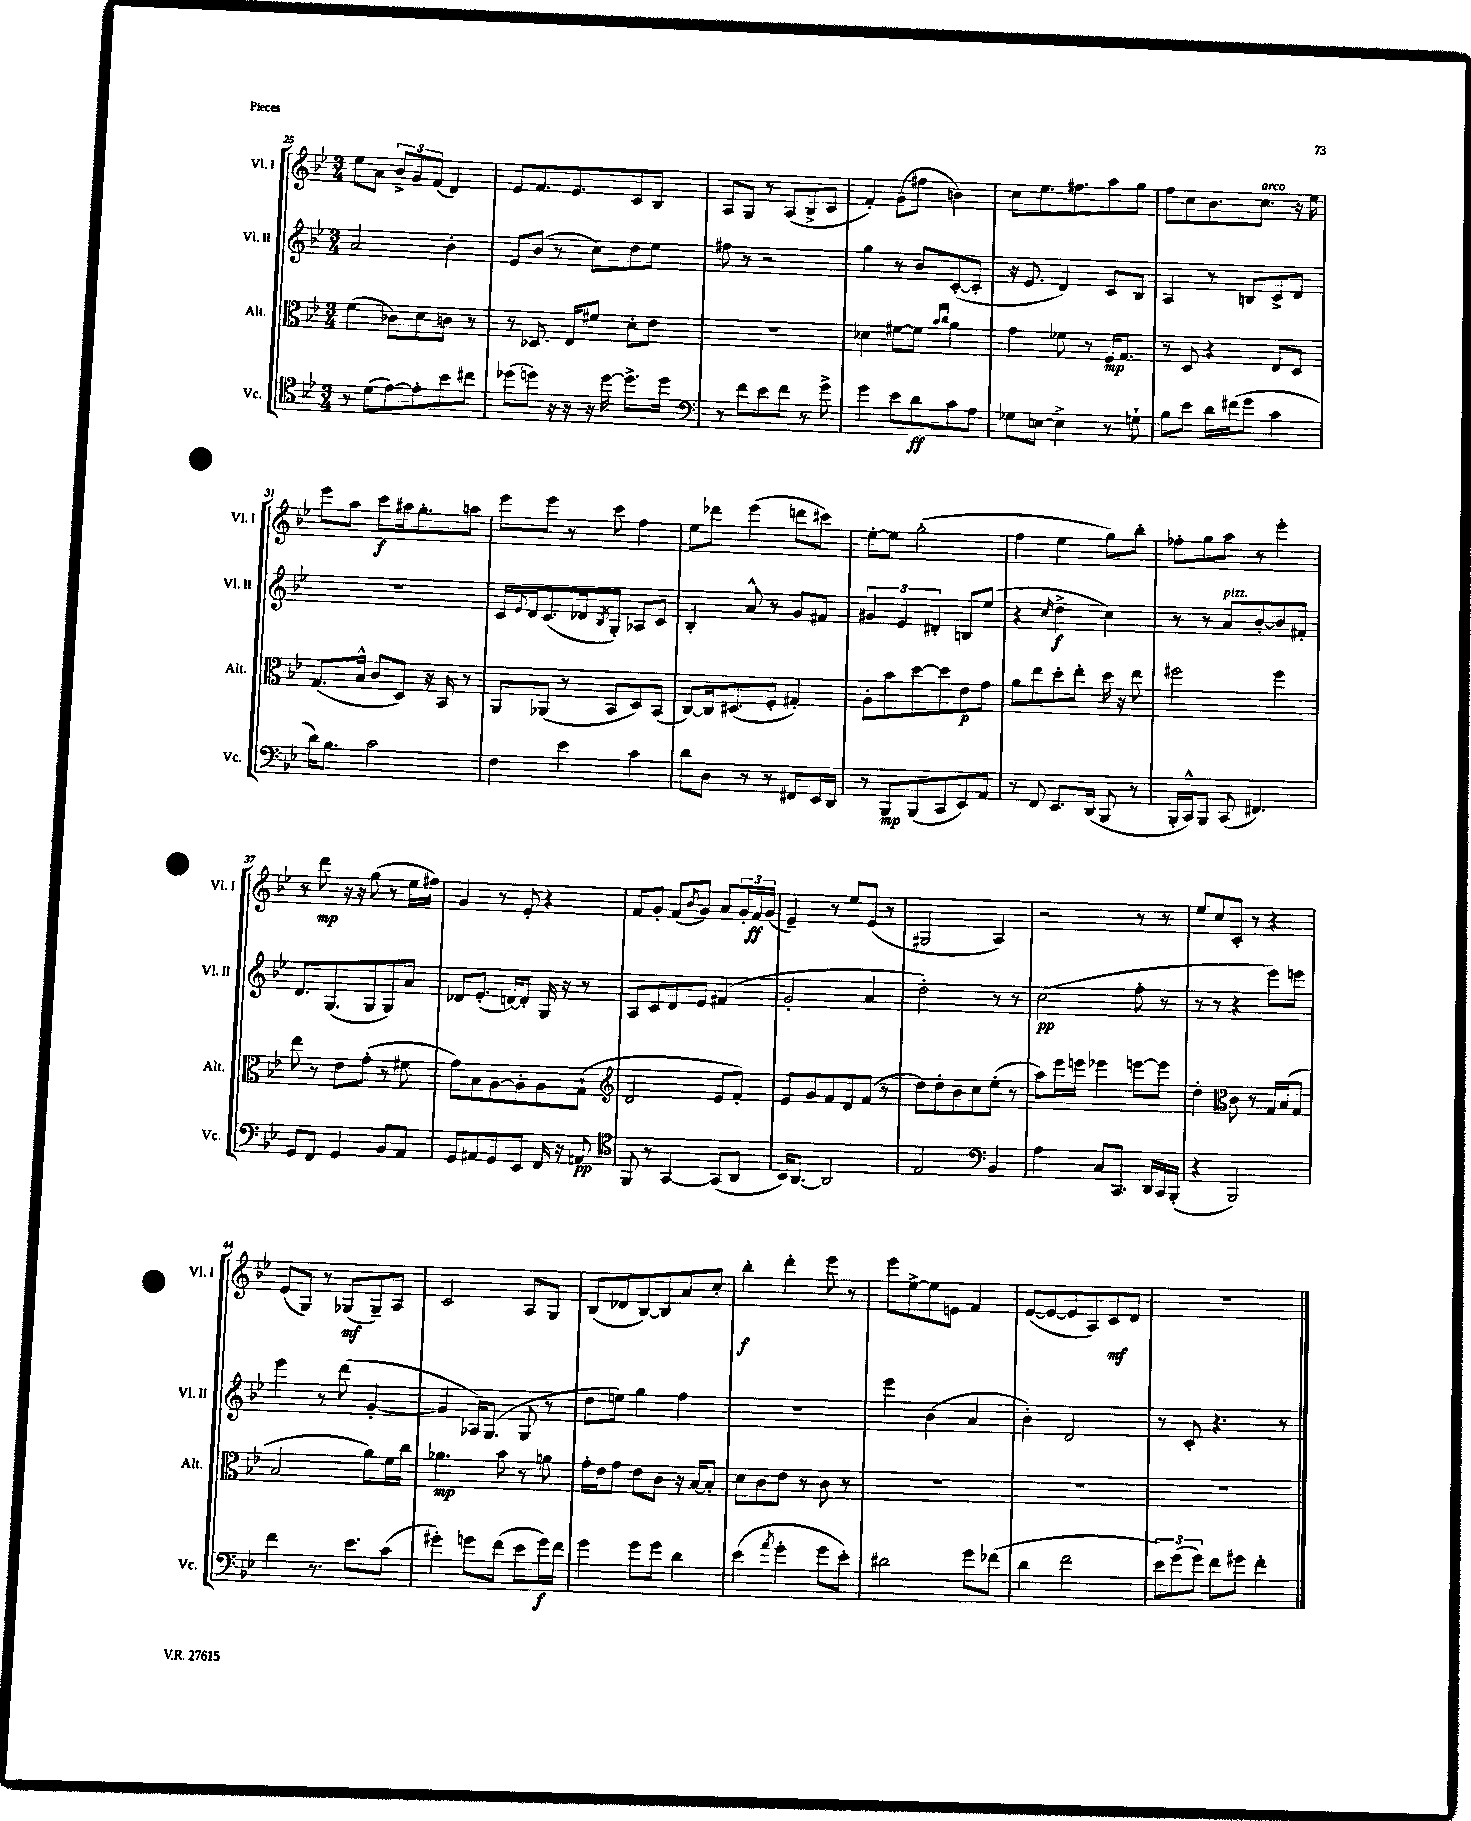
<<
\new StaffGroup <<
\new Staff = "s0" \with { instrumentName = "Vl. I" shortInstrumentName = "Vl. I" } {
    \clef treble \key bes \major \numericTimeSignature \time 3/4
    ees''8 a'8 \tuplet 3/2 { bes'8-> g'8 f'8( } d'4) |
    ees'8 f'8. ees'8. c'8 bes8 |
    a8 g8 r8 a8( bes8-> c'8 |
    f'4-.) g'8( fis''8 b'4) |
    c''8 ees''8. fis''8. a''8 g''8 |
    f''8 c''8 bes'8. c''8.^\markup { \italic "arco" } r16 ees''16 |
    ees'''8 a''8 c'''8\f ais''16 g''8.-. a''8 |
    ees'''8 ees'''8 r8 c'''8 f''4 |
    ees''8 des'''8 ees'''4( d'''8 cis'''8) |
    ees''8~-. ees''8 g''2-.( |
    f''4 ees''4 g''8) bes''8-. |
    fes''8-. g''8 a''8 r8 ees'''4-. |
    r8 d'''8\mp r16 r16 g''8( r8 ees''16 fis''16) |
    g'4 r8 ees'8-. r4 |
    f'8 g'8-. f'8( \acciaccatura { bes'8 } g'8) a'8 \tuplet 3/2 { g'16-. f'16\ff g'16( } |
    ees'4--) r8 ees''8 ees'8( r8 |
    gis2 a4) |
    r2 r8 r8 |
    ees''8 c''8 c'8-. r8 r4 |
    ees'8( g8) r8 ges8\mf( ges8--) a8 |
    c'2 a8 g8 |
    bes8( des'8 bes8~) bes8 a'8 c''8-. |
    bes''4-.\f d'''4-. ees'''8 r8 |
    ees'''8 ees''8~-> ees''8 e'8 f'4 |
    ees'8~( ees'8~ ees'8 a8) c'8\mf d'8 |
    R2. \bar "|." |
}
\new Staff = "s1" \with { instrumentName = "Vl. II" shortInstrumentName = "Vl. II" } {
    \clef treble \key bes \major \numericTimeSignature \time 3/4
    a'2 bes'4-. |
    ees'8 bes'8( r8 c''8) d''8 ees''8 |
    fis''8 r8 r2 |
    g''4 r8 bes'8 c'8~-.( c'8-. |
    r16 ees'8. d'4) c'8 bes8 |
    a4 r8 b8 c'8-> d'8 |
    R2. |
    c'16 \acciaccatura { ees'8 } d'16 c'8.( des'16 \acciaccatura { bes8 } g8-.) aes8 c'8 |
    bes4-. a'8-^ r8 g'8 fis'8 |
    \tuplet 3/2 { gis'4 ees'4 dis'4-. } b8 ees''8( |
    r4 \grace { c''16 } d''4->\f c''4) |
    r8 r8 a'8^\markup { \italic "pizz." } bes'8~-. bes'8 fis'8-. |
    d'8. g8.( g8 g8) a'8 |
    des'8 ees'8.-.( d'16~) d'8-. g16 r16 r8 |
    a8 c'8 d'8 ees'8 fis'4( |
    g'2-. a'4 |
    d''2-.) r8 r8 |
    c''2\pp( f''8-. r8 |
    r8 r8 r4 ees'''8) e'''8 |
    ees'''4 r8 d'''8( g'4~-. |
    g'4 aes16) g8.( g8 r8 |
    d''8 e''8) g''4 f''4 |
    R2. |
    ees'''4 bes'4( a'4 |
    bes'4-.) d'2 |
    r8 c'8-. r4. r8 \bar "|." |
}
\new Staff = "s2" \with { instrumentName = "Alt." shortInstrumentName = "Alt." } {
    \clef alto \key bes \major \numericTimeSignature \time 3/4
    f'4( ces'8) d'8 c'8 r8 |
    r8 des8. ees16 fis'8 d'8-. ees'8 |
    R2. |
    des'4 fis'8~ fis'8 \grace { bes'16 c''16 } a'4 |
    g'4 fes'8 r8 f16\mp g8. |
    r8 d8 r4 ees8 d8 |
    g8.( bes16-^ c'8 d8) r16 bes,16 r8 |
    a,8 aes,8( r8 bes,8 d8) bes,8( |
    c8~) c16 dis8.( f8-. gis4-.) |
    a8-. bes'8 d''8~ d''8 ees'8\p g'8 |
    a'8 ees''8 d''8-. ees''8-. d''16 r16 ees''8 |
    fis''2 fis''4 |
    ees''8 r8 ees'8 g'8-.( r8 fis'8 |
    g'8) bes8 a8~ a8-. a8 g8-!( |
    \clef treble d'2 ees'8 f'8-.) |
    ees'8 g'8 f'8 d'8 f'8( r8 |
    d''8) d''8-. bes'8 c''8 ees''8-.( r8 |
    a''8) ees'''16 e'''16 ees'''4 e'''8~ e'''8 |
    d''4-. \clef alto c'8 r8 g16 bes16( g8 |
    bes2 a'8) f'16 c''16 |
    aes'4.\mp bes'8 r8 a'8 |
    g'16-. ees'16 g'8 ees'8 c'8 r16 bes16~ bes8-. |
    d'8 c'8 ees'8 r8 c'8 r8 |
    R2. |
    R2. |
    R2. \bar "|." |
}
\new Staff = "s3" \with { instrumentName = "Vc." shortInstrumentName = "Vc." } {
    \clef tenor \key bes \major \numericTimeSignature \time 3/4
    r8 d'8( ees'8~) ees'8-. bes'8 cis''8 |
    des''8( d''8) r16 r16 r16 d''16~ d''8.-> d''16 |
    \clef bass r8 f'8 ees'8 f'8 r8 g'8-> |
    g'4 ees'8 d'8\ff c'8 a8 |
    ges8 e8~ e4-> r8 g8-! |
    bes8 ees'8 d'16 fis'16( g'8 c'4 |
    d'16) bes8. c'2 |
    f4 ees'4 c'4 |
    d'8 d8 r8 r8 fis,8 ees,16 d,16 |
    r8 bes,,8\mp bes,,8( c,8 ees,8) a,8 |
    r8 f,8 ees,8. d,16( bes,,8 r8 |
    bes,,16-. c,16-^) bes,,8 c,8( fis,4.) |
    g,8 f,8 g,4 bes,8 a,8 |
    g,8 ais,8 g,8 ees,8 f,16 r16 a,8\pp |
    \clef tenor f,8 r8 g,4~ g,8( a,8 |
    bes,16) a,8.~ a,2 |
    ees2 \clef bass bes,4 |
    a4 c8 c,8. d,16 c,16 bes,,16-.( |
    r4 bes,,2) |
    f'4 r8. ees'8. c'8( |
    gis'4-.) g'8 f'8( ees'8 g'16\f) f'16 |
    g'4 g'8 g'8 d'4 |
    ees'4( \acciaccatura { a'8 } g'4-. g'8 ees'8-.) |
    dis'2 g'8 fes'8( |
    d'4 f'2 |
    \tuplet 3/2 { ees'8) g'8( g'8) } f'8 gis'8 f'4-. \bar "|." |
}
>>
>>
\layout { \context { \Score currentBarNumber = #25 } }
